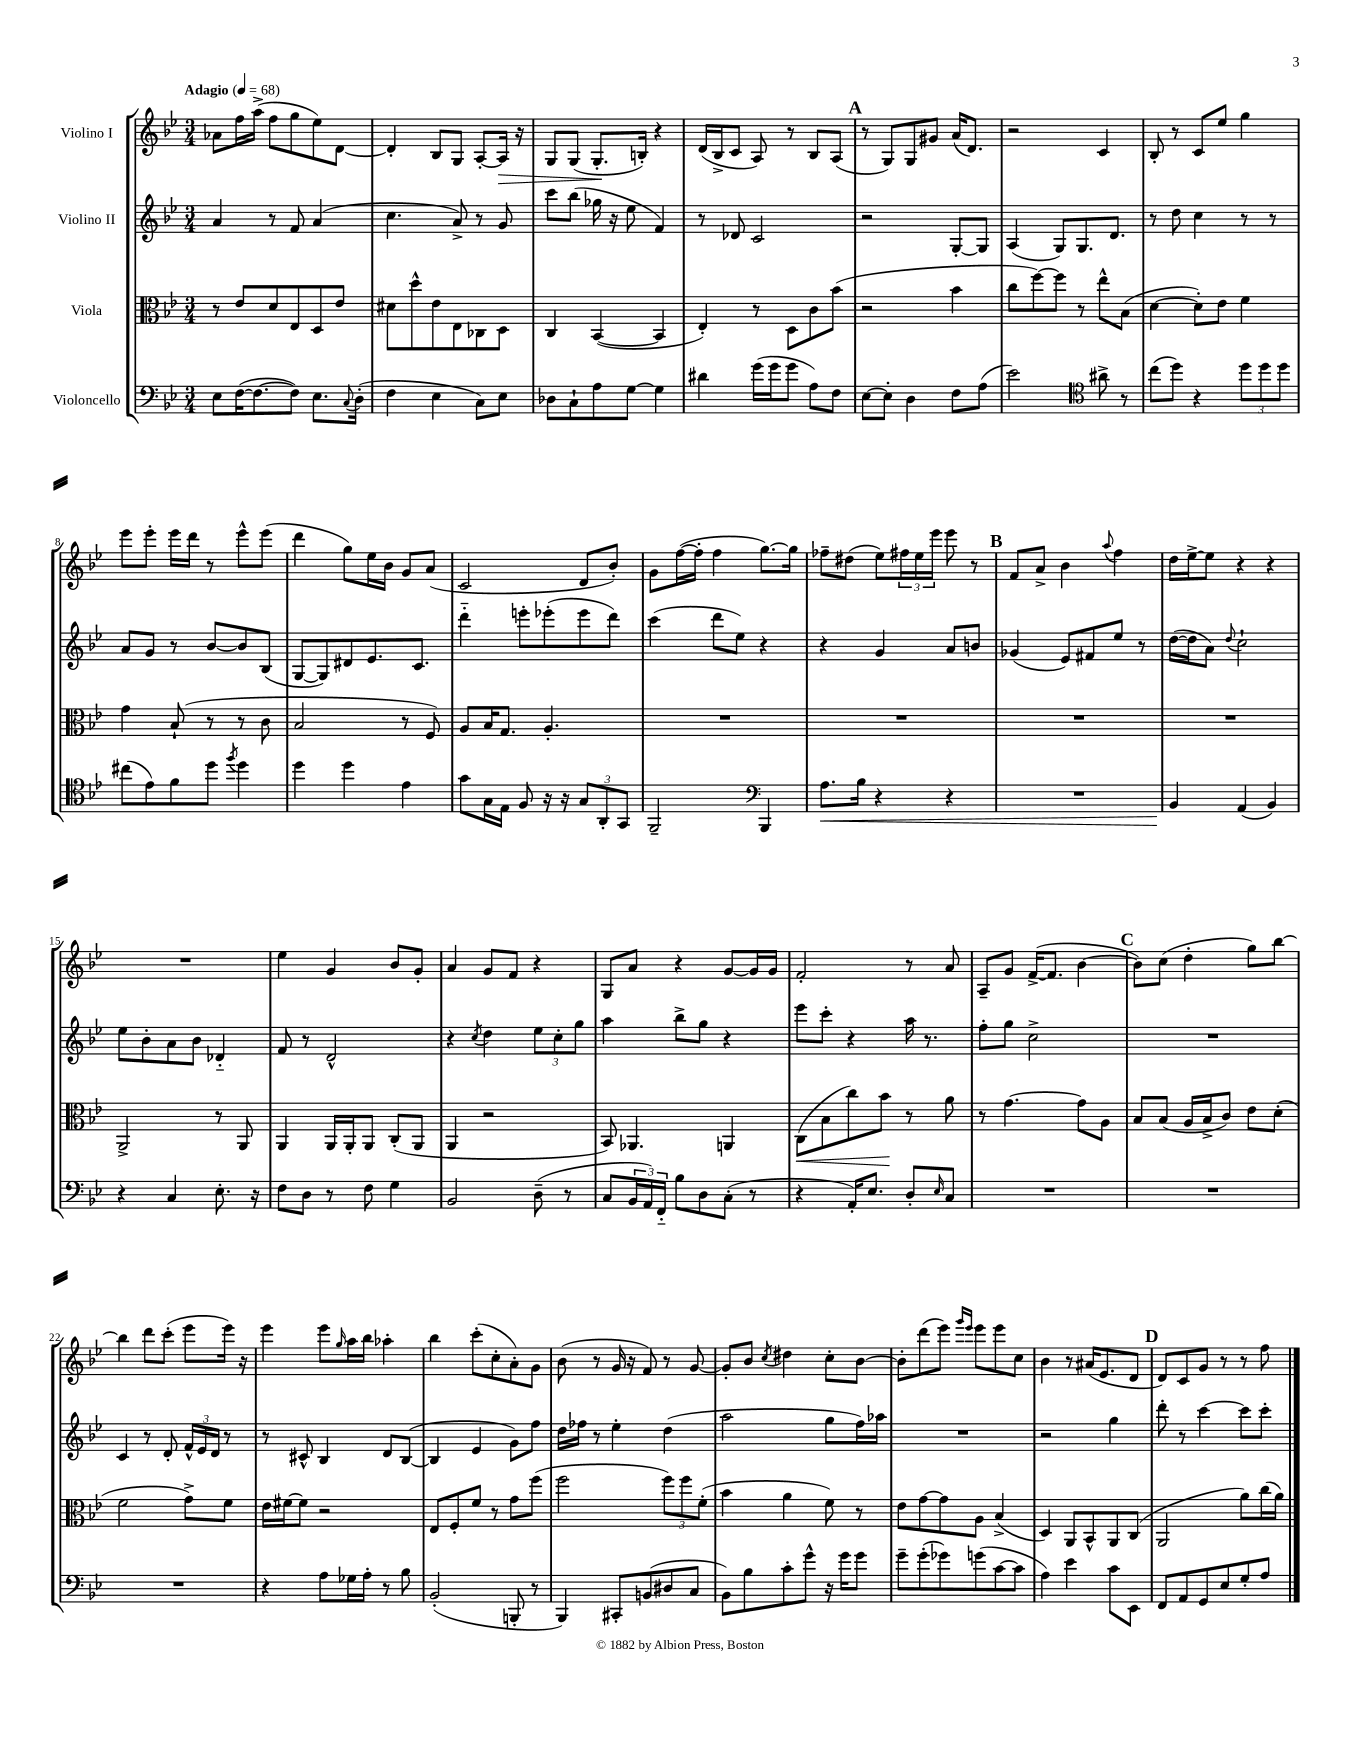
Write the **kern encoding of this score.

**kern	**kern	**kern	**kern
*staff4	*staff3	*staff2	*staff1
*clefF4	*clefC3	*clefG2	*clefG2
*k[b-e-]	*k[b-e-]	*k[b-e-]	*k[b-e-]
*M3/4	*M3/4	*M3/4	*M3/4
*MM68	*MM68	*MM68	*MM68
8E-	8r	4a	8a-
([16F	8e-	.	16ff
8.F_	.	.	(16aa^
.	8d	8r	8ff
8F])	8E-	8f	8gg
8.E-	8D	(4a	8ee-)
.	8e-	.	[8d
8qqC	.	.	.
(16D'	.	.	.
=	=	=	=
4F	8d#	4.cc	4d']
.	8dd^^	.	.
4E-	8e-	.	8B-
.	8E-	8a^)	8G
8C)	8C-	8r	[8A'
8E-	8D	8g	16A]
.	.	.	16r
=	=	=	=
8D-	4C	8ccc	8G
8C`	.	(8bb-	(8G
8A	([4BB-	16gg-	8.G'
.	.	16r	.
[8G	.	8ee-	.
.	.	.	16B')
4G]	4BB-]	4f)	4r
=	=	=	=
4d#	4E-')	8r	(16d
.	.	.	16B-^
.	.	8d-	8c
(16g	8r	2c	8A)
16g	.	.	.
8g	8D	.	8r
8A)	8c	.	8B-
8F	(8b-	.	(8A
=	=	=	=
[8E-	2r	2r	8r
8E-']	.	.	8G)
4D	.	.	8G
.	.	.	8g#
8F	4b-	[8G'	(16a
.	.	.	8.d)
(8A	.	8G]	.
=	=	=	=
2e-)	8cc	(4A	2r
.	[8ff)	.	.
.	8ff]	8G)	.
.	8r	8.G	.
*clefC4	*	*	*
8a#^	8ee-^^	.	4c
.	.	8.d	.
8r	(8B-	.	.
=	=	=	=
(8cc	[4d	8r	8B-'
8dd)	.	8dd	8r
4r	8d'])	4cc	8c
.	8e-	.	8ee-
12dd	4f	8r	4gg
12dd	.	.	.
.	.	8r	.
12dd	.	.	.
=	=	=	=
(8cc#	4g	8a	8eee-
8e-)	.	8g	8eee-'
8f	(8B-`	8r	16eee-
.	.	.	16ddd
8dd	8r	[8b-	8r
8qff	.	.	.
4dd	8r	8b-]	8eee-^^
.	8c	(8B-	(8eee-
=	=	=	=
4dd	2B-	[8G	4ddd
.	.	8G])	.
4dd	.	8d#	8gg)
.	.	8.e-	16ee-
.	.	.	16b-
4e-	8r	.	8g
.	.	8.c	.
.	8F)	.	(8a
=	=	=	=
8g	8A	4ddd'~	2c
16G	16B-	.	.
16E-	8.G	.	.
8F	.	8eee'	.
16r	4.A'	(8eee-'	.
16r	.	.	.
12G	.	8eee-	8d
12AA'	.	.	.
.	.	8ddd)	8b-')
12GG	.	.	.
=	=	=	=
2FF~	2.r	(4ccc	8g
.	.	.	([16ff
.	.	.	16ff']
.	.	8ddd	4ff
.	.	8ee-)	.
*clefF4	*	*	*
4BBB-	.	4r	[8.gg)
.	.	.	16gg]
=	=	=	=
8.A	2.r	4r	8ff-~
.	.	.	(8dd#
16B-	.	.	.
4r	.	4g	8ee-)
.	.	.	24ff#
.	.	.	24ee-
.	.	.	24eee-
4r	.	8a	8eee-
.	.	8b	8r
=	=	=	=
2.r	2.r	(4g-	8f
.	.	.	8a^
.	.	8e-)	4b-
.	.	8f#	.
.	.	.	8qqaa
.	.	8ee-	4ff
.	.	8r	.
=	=	=	=
4BB-	2.r	([16dd	16dd
.	.	16dd]	[16ee-^
.	.	8a)	8ee-]
.	.	8qqdd	.
(4AA	.	2cc`	4r
4BB-)	.	.	4r
=	=	=	=
4r	2AA^	8ee-	2.r
.	.	8b-'	.
4C	.	8a	.
.	.	8b-	.
8.E-'	8r	4d-'~	.
.	8AA	.	.
16r	.	.	.
=	=	=	=
8F	4AA	8f	4ee-
8D	.	8r	.
8r	16AA	2d^^	4g
.	16AA'	.	.
8F	8AA	.	.
4G	(8C'	.	8b-
.	8AA	.	8g'
=	=	=	=
2BB-	4AA	4r	4a
.	.	8qcc	.
.	2r	4dd	8g
.	.	.	8f
(8D~	.	12ee-	4r
.	.	12cc'	.
8r	.	.	.
.	.	12gg	.
=	=	=	=
8C	8BB-)	4aa	8G
24BB-	4.AA-	.	8a
24AA)	.	.	.
24FF'~	.	.	.
8B-	.	8bb-^	4r
8D	.	8gg	.
(8C'	4AA	4r	[8g
8r	.	.	16g]
.	.	.	16g
=	=	=	=
4r	(8C	8eee-	2f'
.	8B-	8ccc'	.
16AA')	8cc)	4r	.
8.E-	.	.	.
.	8b-	.	.
8D'	8r	16aa	8r
.	.	8.r	.
16qqE-	.	.	.
8C	8a	.	8a
=	=	=	=
2.r	8r	8ff'	8A~
.	[4.g	8gg	8g
.	.	2cc^	([16f^
.	.	.	8.f]
.	8g]	.	[4b-
.	8A	.	.
=	=	=	=
2.r	8B-	2.r	8b-])
.	(8B-	.	(8cc
.	16A	.	4dd'
.	16B-^	.	.
.	8c)	.	.
.	8e-	.	8gg)
.	(8d'	.	[8bb-
=	=	=	=
2.r	2f	4c	4bb-]
.	.	8r	8ddd
.	.	8d'	(8ccc'
.	8g^)	24f^^	8eee-
.	.	24e-	.
.	.	24d	.
.	8f	8r	16eee-)
.	.	.	16r
=	=	=	=
4r	16e-	8r	4eee-
.	[16f#	.	.
.	8f#]	8c#^^	.
8A	2r	4B-	8eee-
.	.	.	16qqgg
16G-	.	.	16aa
16A'	.	.	16bb-
8r	.	8d	4aa-'
8B-	.	([8B-	.
=	=	=	=
(2BB-'	8E-	4B-]	4bb-
.	8F'	.	.
.	8f	4e-	(8ccc'
.	8r	.	8cc'
8BBB'	8g	8g)	8a')
8r	(8ff	8ff	8g
=	=	=	=
4BBB-)	2ff	16dd	(8b-
.	.	16ff-	.
.	.	8r	8r
8CC#'	.	4ee-'	16g
.	.	.	16r
(8BB	.	.	8f)
8D#	12ff)	(4dd	8r
.	12ff	.	.
8C	.	.	[8g
.	(12f'	.	.
=	=	=	=
8BB-)	4b-	2aa	8g']
8B-	.	.	8b-
.	.	.	8qcc
8c'	4a	.	4dd#
8g^^	.	.	.
16r	8f)	8gg	8cc'
16g	.	.	.
8g	8r	16ff)	[8b-
.	.	16aa-	.
=	=	=	=
8g~	8e-	2.r	8b-']
(8g'	[8g	.	(8ddd
8g-)	8g]	.	8eee-)
.	.	.	16qqggg
.	.	.	16qqeee-
(8g	8A	.	8eee-
[8c	(4B-^	.	8eee-
8c]	.	.	8cc
=	=	=	=
4A)	4D)	2r	4b-
4e-	8AA	.	8r
.	8BB-^^	.	(16a#
.	.	.	8.e-
8c	8AA	4gg	.
8EE-	(8C	.	8d
=	=	=	=
8FF	2AA	8ddd'	8d)
8AA	.	8r	8c
8GG	.	[4ccc	8g
8E-	.	.	8r
8G'	8a)	8ccc]	8r
8A	(16cc	8ccc'	8ff
.	16a)	.	.
==	==	==	==
*-	*-	*-	*-
